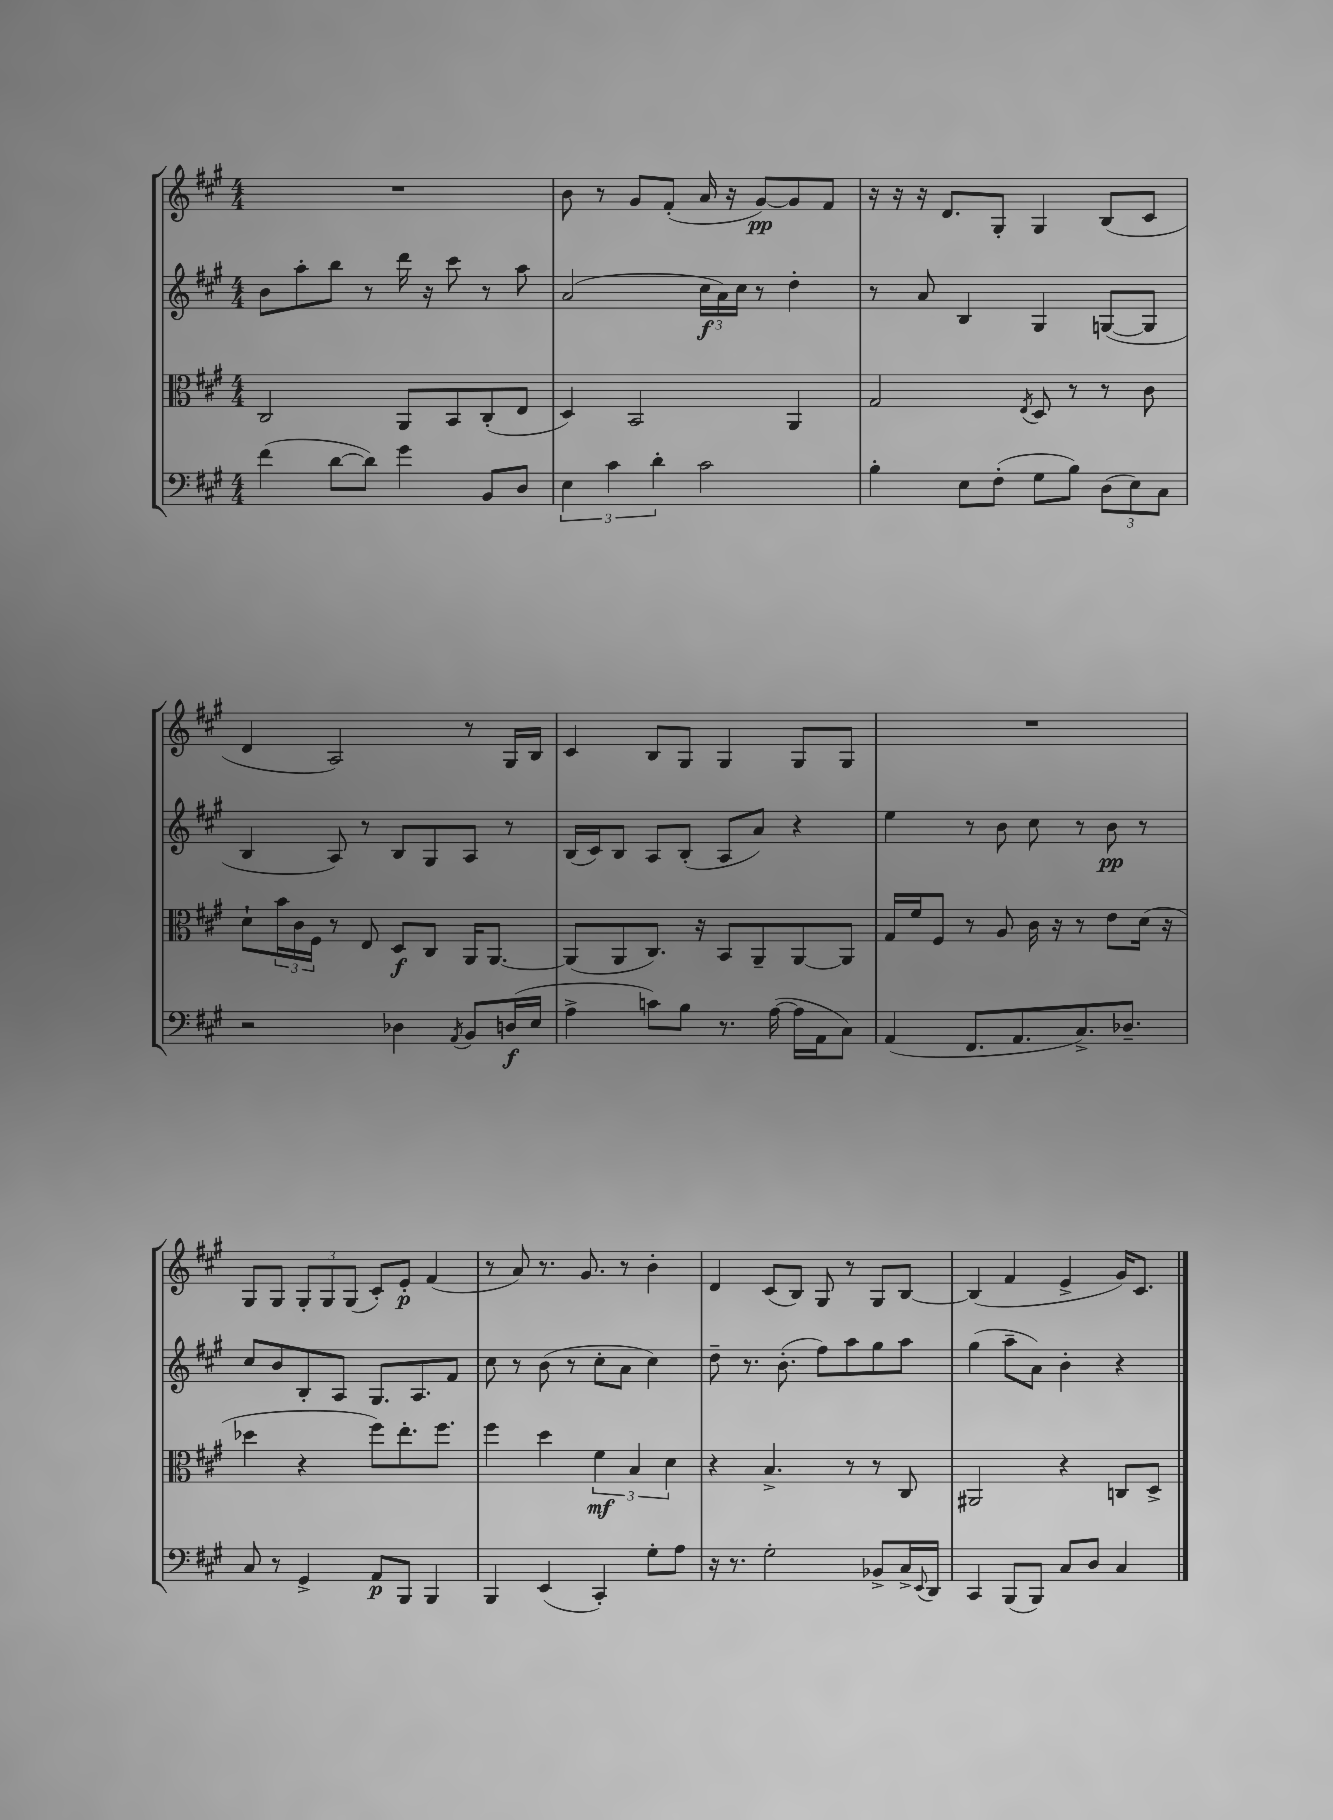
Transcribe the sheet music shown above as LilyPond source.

<<
\new StaffGroup <<
\new Staff = "s0" {
    \clef treble \key a \major \numericTimeSignature \time 4/4
    R1 |
    b'8 r8 gis'8 fis'8-.( a'16 r16 gis'8~\pp) gis'8 fis'8 |
    r16 r16 r16 d'8. gis8-. gis4 b8( cis'8 |
    d'4 a2) r8 gis16 b16 |
    cis'4 b8 gis8 gis4 gis8 gis8 |
    R1 |
    gis8 gis8 \tuplet 3/2 { gis8-. gis8 gis8( } cis'8-.) e'8-.\p fis'4( |
    r8 a'8) r8. gis'8. r8 b'4-. |
    d'4 cis'8( b8) gis8 r8 gis8 b8~ |
    b4( fis'4 e'4-> gis'16) cis'8. \bar "|." |
}
\new Staff = "s1" {
    \clef treble \key a \major \numericTimeSignature \time 4/4
    b'8 a''8-. b''8 r8 d'''16 r16 cis'''8 r8 a''8 |
    a'2( \tuplet 3/2 { cis''16\f a'16) cis''16 } r8 d''4-. |
    r8 a'8 b4 gis4 g8~( g8 |
    b4 a8) r8 b8 gis8 a8 r8 |
    b16( cis'16) b8 a8 b8-.( a8 a'8) r4 |
    e''4 r8 b'8 cis''8 r8 b'8\pp r8 |
    cis''8 b'8 b8-. a8 gis8. a8. fis'8 |
    cis''8 r8 b'8( r8 cis''8-. a'8 cis''4) |
    d''8-- r8. b'8.-.( fis''8) a''8 gis''8 a''8 |
    gis''4( a''8-- a'8) b'4-. r4 \bar "|." |
}
\new Staff = "s2" {
    \clef alto \key a \major \numericTimeSignature \time 4/4
    cis2 a,8 b,8 cis8-.( e8 |
    d4) b,2 a,4 |
    gis2 \acciaccatura { e8 } d8 r8 r8 cis'8 |
    d'8-! \tuplet 3/2 { b'16 cis'16 fis16 } r8 e8 d8\f cis8 a,16 a,8.~ |
    a,8( a,8 cis8.) r16 b,8 a,8-- a,8~ a,8 |
    gis16 fis'16 fis8 r8 a8 cis'16 r16 r8 e'8 d'16( r16 |
    des''4 r4 fis''8) e''8.-. fis''8. |
    fis''4 d''4 \tuplet 3/2 { fis'4\mf b4 d'4 } |
    r4 b4.-> r8 r8 cis8 |
    ais,2 r4 c8 d8-> \bar "|." |
}
\new Staff = "s3" {
    \clef bass \key a \major \numericTimeSignature \time 4/4
    fis'4( d'8~ d'8) gis'4 b,8 d8 |
    \tuplet 3/2 { e4 cis'4 d'4-. } cis'2 |
    b4-. e8 fis8-.( gis8 b8) \tuplet 3/2 { d8( e8) cis8 } |
    r2 des4 \acciaccatura { a,8 } b,8 d16\f( e16 |
    a4-> c'8) b8 r8. a16~( a16 a,16 cis8) |
    a,4( fis,8. a,8. cis8.->) des8.-- |
    cis8 r8 gis,4-> a,8\p b,,8 b,,4 |
    b,,4 e,4( cis,4-.) gis8-. a8 |
    r16 r8. gis2-. bes,8-> cis16-> \appoggiatura { e,8 } d,16 |
    cis,4 b,,8( b,,8) cis8 d8 cis4 \bar "|." |
}
>>
>>
\layout { \context { \Score \remove "Bar_number_engraver" } }
